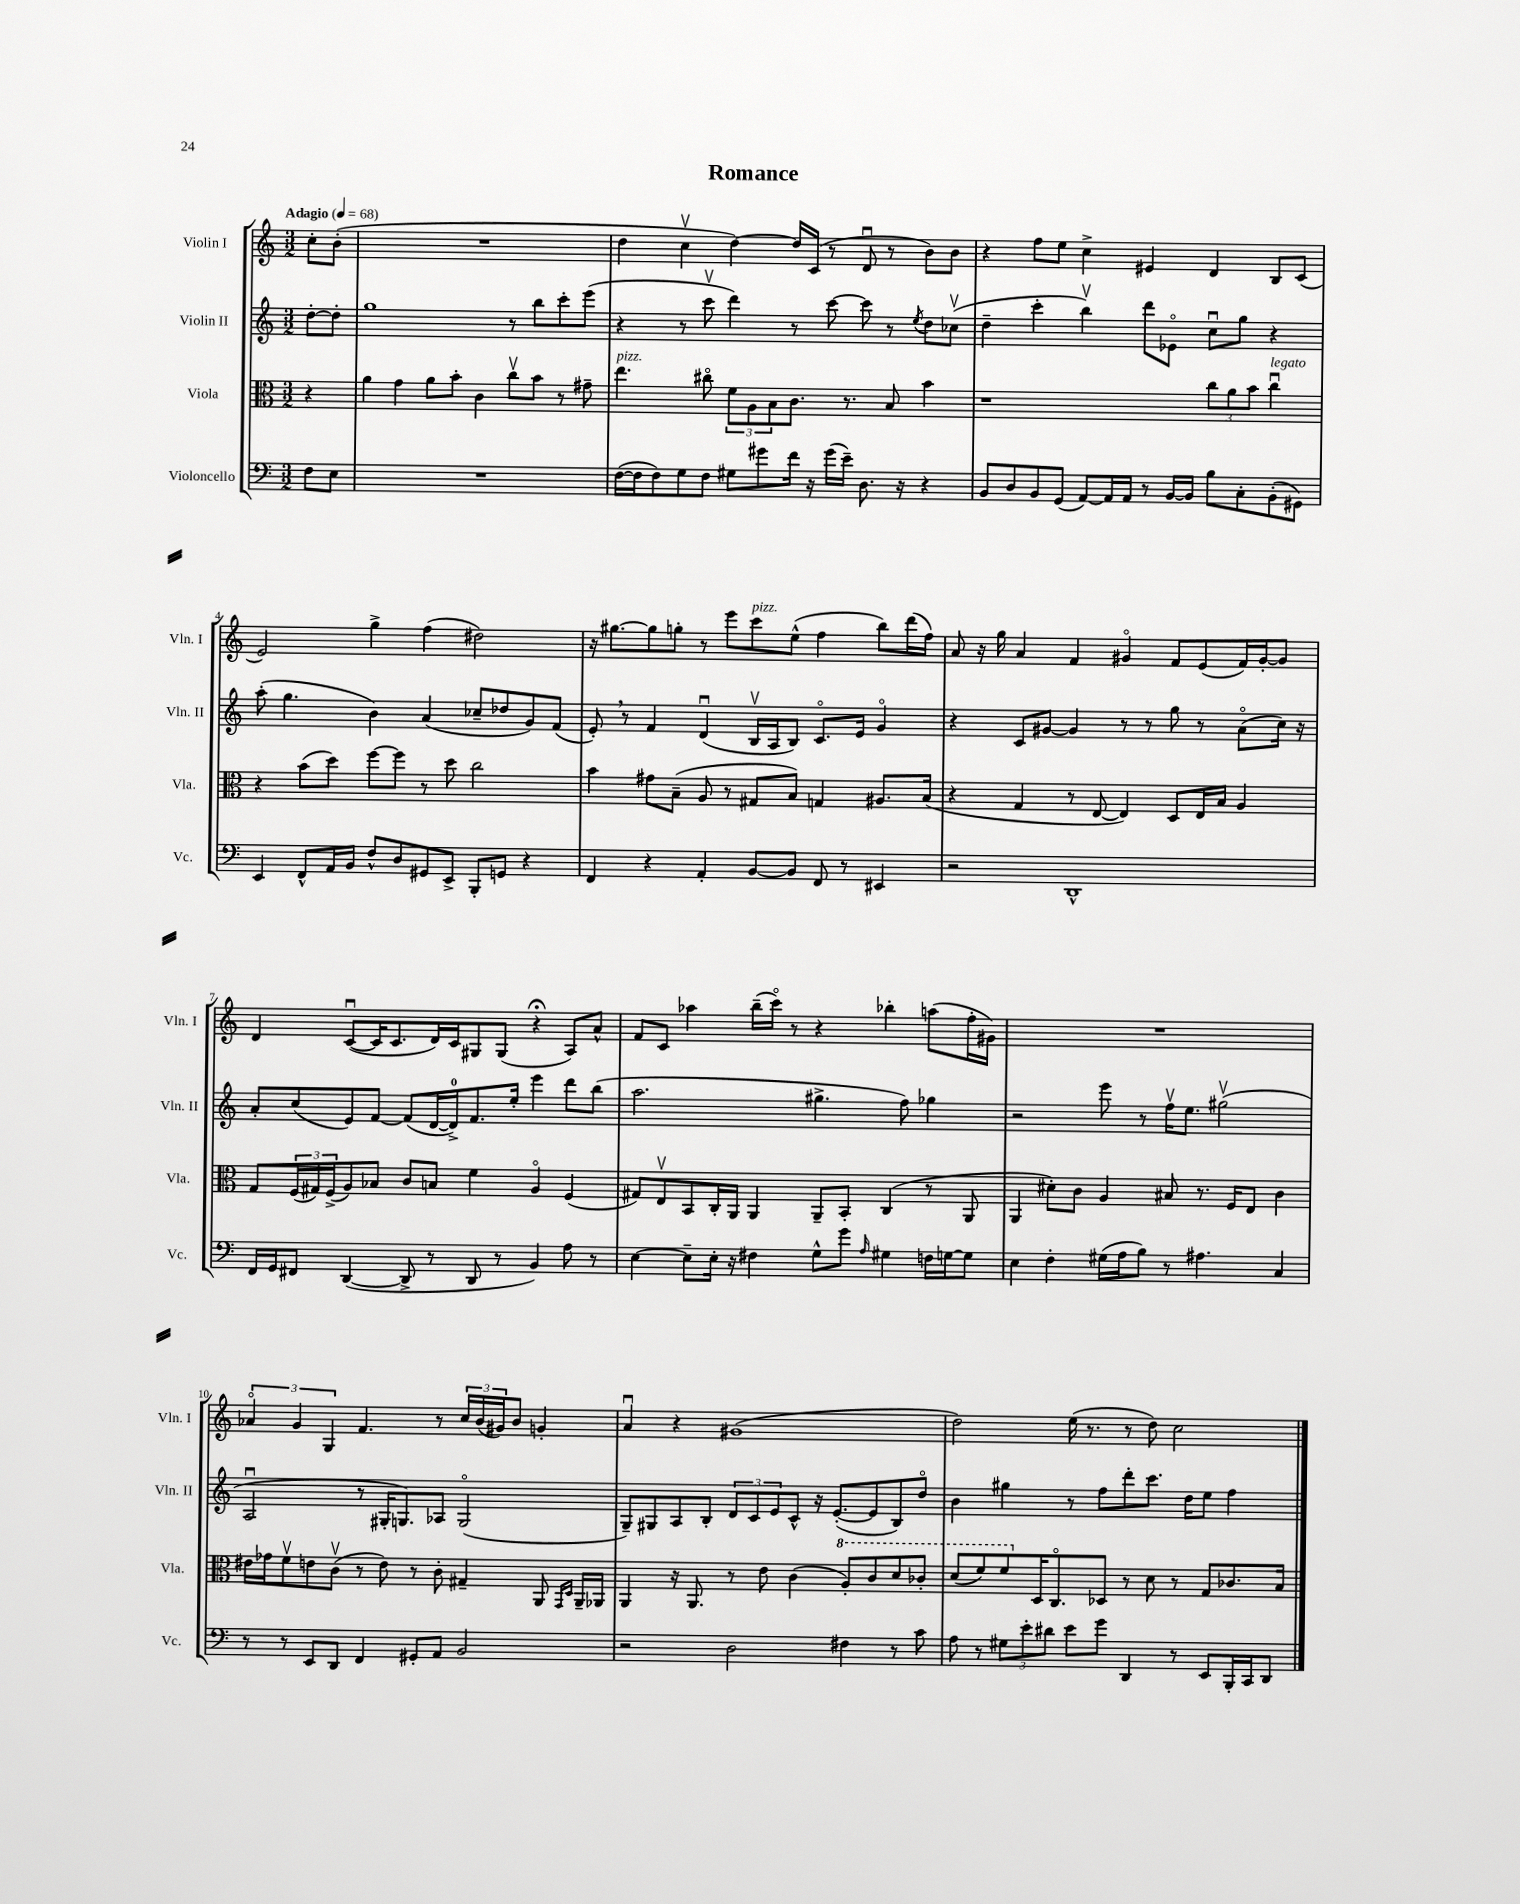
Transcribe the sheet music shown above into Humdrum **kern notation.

**kern	**kern	**kern	**kern
*staff4	*staff3	*staff2	*staff1
*clefF4	*clefC3	*clefG2	*clefG2
*k[]	*k[]	*k[]	*k[]
*M3/2	*M3/2	*M3/2	*M3/2
*MM68	*MM68	*MM68	*MM68
8F	4r	[8dd'	8cc'
8E	.	8dd']	(8b'
=	=	=	=
1.r	4a	1gg	1.r
.	4g	.	.
.	8a	.	.
.	8b'	.	.
.	4c	.	.
.	8ccv	8r	.
.	8b	8bb	.
.	8r	8ccc'	.
.	8g#~	(8eee	.
=	=	=	=
([16F	4.ee	4r	4dd
16F]	.	.	.
8F)	.	.	.
8G	.	8r	4ccv
8F	8cc#o	8cccv	.
8G#	12f	4ddd)	[4dd)
.	12A	.	.
8g#	.	.	.
.	12B	.	.
16f	8.c	8r	16dd]
16r	.	.	(16c
(16g#	.	[8ccc	8r
16e~)	8.r	.	.
8.D	.	8ccc]	8du
.	8B	8r	8r
16r	.	.	.
.	.	8qee	.
4r	4b	8dd	8b)
.	.	(8cc-v	8b
=	=	=	=
8BB	1r	4dd~	4r
8D	.	.	.
8BB	.	4ccc'	8ff
(8GG	.	.	8ee
[8AA)	.	4bbv)	4cc^
16AA]	.	.	.
16AA	.	.	.
8r	.	8ddd	4e#
[16BB	.	8e-o	.
16BB]	.	.	.
8B	12cc	8ccu	4d
.	12a	.	.
8C'	.	8gg	.
.	12b	.	.
(8BB'	4ccu	4r	8B
8GG#)	.	.	(8c
=	=	=	=
4EE	4r	(8aa'	2e)
.	.	4.gg	.
8FF^^	(8b	.	.
16AA	8dd)	.	.
16BB	.	.	.
8F^^	[8ff	4b)	4gg^
8D	8ff]	.	.
8GG#	8r	(4a	(4ff
8EE^	8dd	.	.
8BBB'	2cc	8cc-~	2dd#)
8GG	.	8dd-	.
4r	.	8g)	.
.	.	(8f	.
=	=	=	=
4FF	4b	8e')	16r
.	.	.	[8.gg#
.	.	8r	.
4r	8g#	4f	8gg#]
.	(8B~	.	8gg'
4AA'	8A	(4du	8r
.	8r	.	8eee
[8BB	8G#	16Bv	8ccc
.	.	16A	.
8BB]	8B)	8B)	(8ee^^
8FF	4G	8.co	4ff
8r	.	.	.
.	.	16e	.
4EE#	8.A#	4go	8bb)
.	.	.	(16ddd
.	(16B	.	16ff)
=	=	=	=
2r	4r	4r	8a
.	.	.	16r
.	.	.	16gg
.	4G	8c	4a
.	.	[8g#	.
1DD^^	8r	4g#]	4f
.	[8E	.	.
.	4E])	8r	4g#o
.	.	8r	.
.	8D	8gg	8f
.	16E	8r	(8e
.	16B	.	.
.	4A	(8ao	16f)
.	.	.	[16g#'
.	.	16cc)	8g#]
.	.	16r	.
=	=	=	=
16FF	8G	8a'	4d
16GG	.	.	.
8FF#	(24F	(8cc	.
.	24G#)	.	.
.	(24F^	.	.
([4DD	8A)	8e)	([8cu
.	8B-	[8f	16c]
.	.	.	8.c
8DD^]	8c	(8f]	.
8r	8B	[16d	16d)
.	.	16d^])	16c
8DD	4f	8.f	8G#
8r	.	.	(8G#
.	.	16ee'	.
4BB)	4Ao	4eee	4r;
8A	(4F	8ddd	8A)
8r	.	(8bb	8a^^
=	=	=	=
[4E	8G#)	2.aa	8f
.	8Ev	.	8c
8E~]	8BB	.	4aa-
16E'	16C'	.	.
16r	16AA	.	.
4F#	4AA	.	(16bb~
.	.	.	16ccco)
.	.	.	8r
8G^^	8AA~	4.gg#^	4r
8g	8BB'	.	.
16qqA	.	.	.
4G#	(4C	.	4bb-'
.	.	8ff)	.
16F	8r	4gg-	(8aa
[16G	.	.	.
8G]	8AA	.	16ff'
.	.	.	16g#)
=	=	=	=
4E	4AA	2r	1.r
4F'	8d#')	.	.
.	8c	.	.
(16G#	4A	8eee	.
16A	.	.	.
8B)	.	8r	.
8r	8B#	16ffv	.
.	.	8.ee	.
4.A#	8.r	.	.
.	.	(2gg#v	.
.	16F	.	.
.	8E	.	.
4C	4c	.	.
=	=	=	=
8r	16e#	2Au	6a-o
.	16g-	.	.
8r	8fv	.	.
.	.	.	6g
8EE	8e	.	.
.	.	.	6G
8DD	(8cv	.	.
4FF	8r	8r	4.f
.	8e)	16G#'	.
.	.	8.G)	.
8GG#'	8r	.	.
8AA	8c'	8A-	8r
2BB	4G#~	(2Go	24cc
.	.	.	(24b
.	.	.	24g#)
.	.	.	8b
.	8AA	.	4g'
.	16qqGG	.	.
.	16qqD	.	.
.	16AA~	.	.
.	16AA-	.	.
=	=	=	=
2r	4AA	8G~)	4au
.	.	8G#	.
.	16r	8A	4r
.	8.AA	.	.
.	.	8B'	.
2D	8r	12d	(1g#
.	.	12c	.
.	8e	.	.
.	.	12e	.
.	(4c	8c^^	.
.	.	16r	.
.	.	([8.e'	.
4F#	8a')	.	.
.	8cc	8e]	.
8r	8dd	8B)	.
8c	8cc-'	8ddo	.
=	=	=	=
8A	(8dd	4b	2dd)
8r	8ff)	.	.
12G#	8ff	4gg#	.
12e'	.	.	.
.	16D	.	.
12d#	.	.	.
.	8.Co	.	.
8e	.	8r	(16ee
.	.	.	8.r
8g	8D-	8ff	.
4DD	8r	8ddd'	8r
.	8d	8.ccc	8dd)
8r	8r	.	2cc
.	.	16dd	.
8EE	8G	8ee	.
16BBB'	8.c-	4ff	.
16CC	.	.	.
8DD	.	.	.
.	16B	.	.
==	==	==	==
*-	*-	*-	*-
